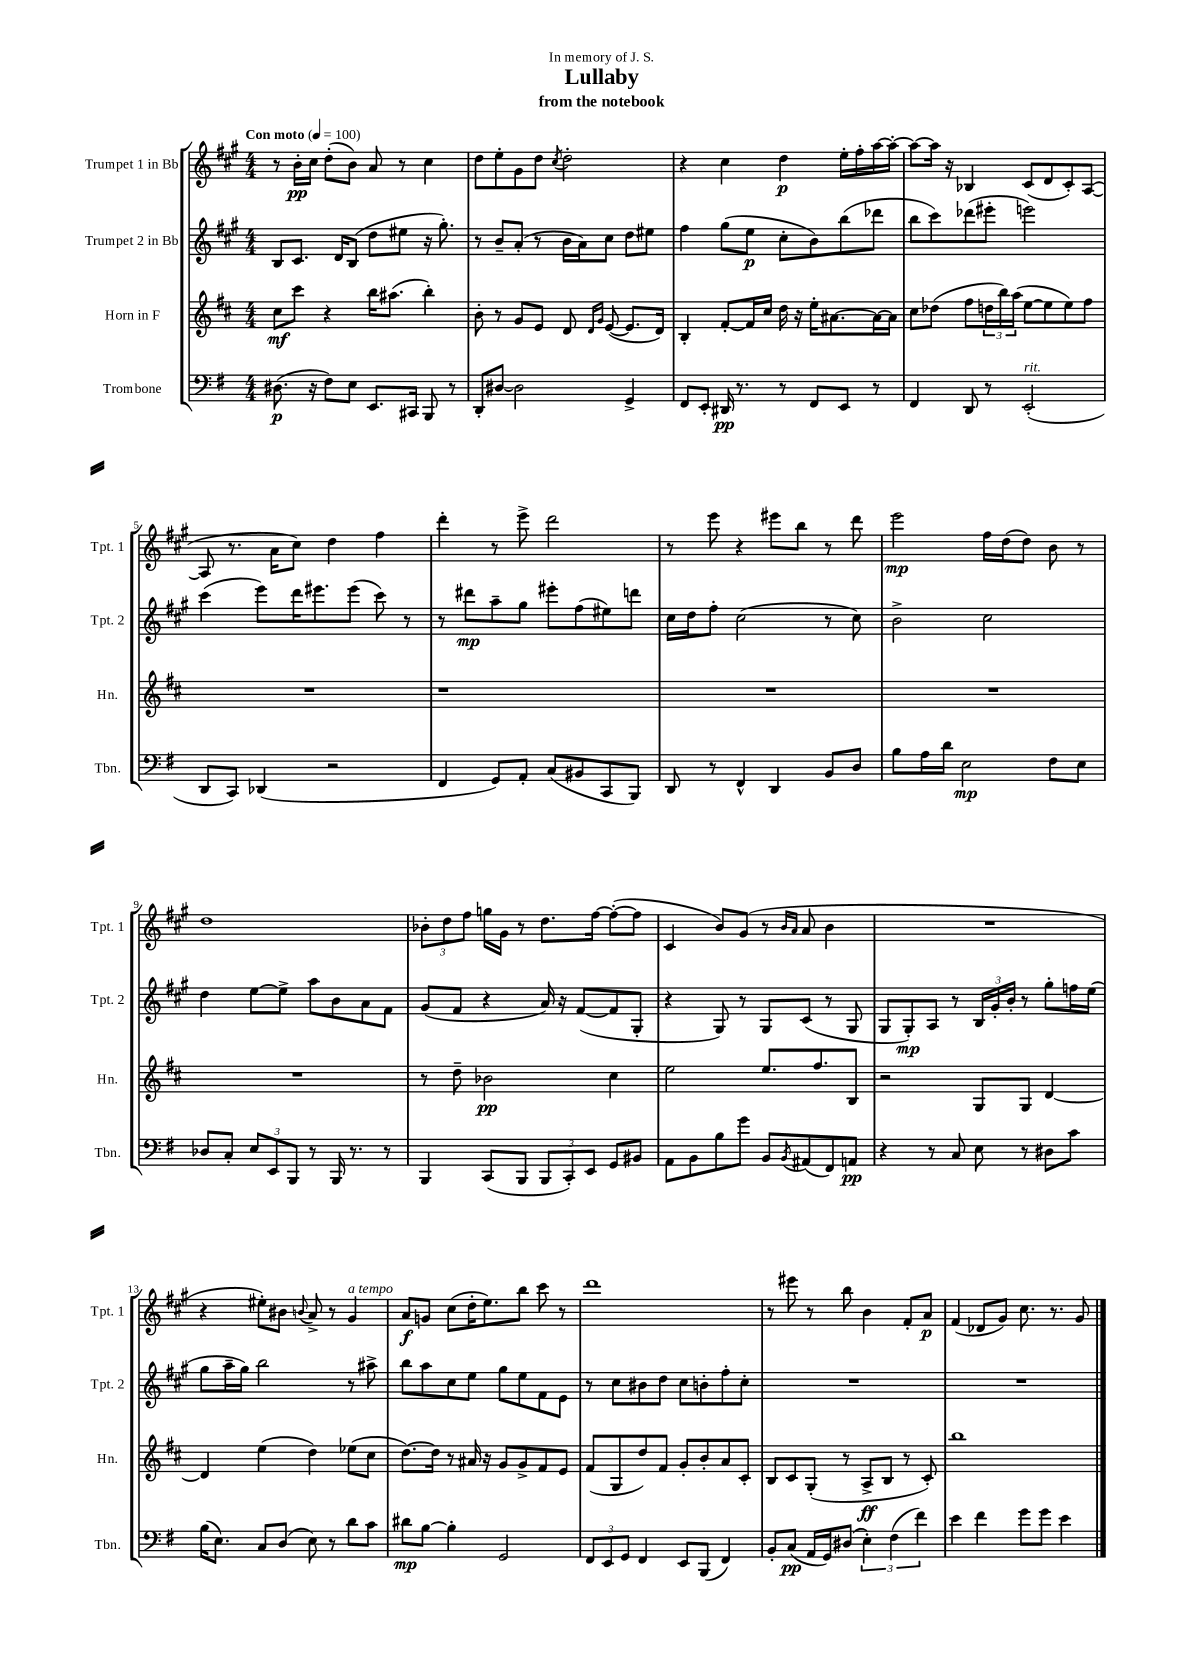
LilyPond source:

\header { title = "Lullaby" subtitle = "from the notebook" dedication = "In memory of J. S." }
<<
\new StaffGroup <<
\new Staff = "s0" \with { instrumentName = "Trumpet 1 in Bb" shortInstrumentName = "Tpt. 1" } {
    \clef treble \key a \major \numericTimeSignature \time 4/4 \tempo "Con moto" 4 = 100
    r8 b'16-.\pp cis''16 d''8-.( b'8) a'8 r8 cis''4 |
    d''8 e''8-. gis'8 d''8 \acciaccatura { cis''8 } d''2-. |
    r4 cis''4 d''4\p e''16-. fis''16-. a''16~ a''16~-. |
    a''8~ a''16 r16 bes4 cis'8( d'8 cis'8-.) a8~( |
    a8 r8. a'16 cis''8) d''4 fis''4 |
    d'''4-. r8 e'''8-> d'''2 |
    r8 e'''8 r4 eis'''8 b''8 r8 d'''8 |
    e'''2\mp fis''16 d''16( d''8) b'8 r8 |
    d''1 |
    \tuplet 3/2 { bes'8-. d''8 fis''8 } g''16 gis'16 r8 d''8. fis''16~ fis''8~-.( fis''8 |
    cis'4 b'8) gis'8( r8 \grace { b'16 a'16 } a'8 b'4 |
    R1 |
    r4 eis''8-.) bis'8 \appoggiatura { b'8 } a'8-> r8 gis'4^\markup { \italic "a tempo" } |
    a'8\f g'8 cis''8( d''16-. e''8.) b''8 cis'''8 r8 |
    d'''1 |
    r8 eis'''8 r8 b''8 b'4 fis'8-. a'8\p |
    fis'4( des'8 gis'8) cis''8. r8. gis'8 \bar "|." |
}
\new Staff = "s1" \with { instrumentName = "Trumpet 2 in Bb" shortInstrumentName = "Tpt. 2" } {
    \clef treble \key a \major \numericTimeSignature \time 4/4
    b8 cis'8. d'16 b8( d''8 eis''8 r16 gis''8.-.) |
    r8 b'8-- a'8-.( r8 b'16 a'16) cis''8 d''8 eis''8 |
    fis''4 gis''8( e''8\p cis''8-. b'8) b''8( des'''8 |
    b''8 cis'''8) des'''8( eis'''8-. e'''2) |
    cis'''4( e'''8) d'''16 eis'''8. eis'''8( cis'''8) r8 |
    r8 dis'''8\mp a''8-- gis''8 eis'''8-. fis''8( eis''8) d'''8 |
    cis''16 d''16 fis''8-. cis''2( r8 cis''8) |
    b'2-> cis''2 |
    d''4 e''8~ e''8-> a''8 b'8 a'8 fis'8 |
    gis'8( fis'8 r4 a'16) r16 fis'8~( fis'8 gis8-. |
    r4 gis8) r8 gis8 cis'8( r8 gis8 |
    gis8 gis8-.\mp) a8 r8 \tuplet 3/2 { b16 gis'16-. b'16-. } r8 gis''8-. f''16 e''16( |
    gis''8 a''16-- gis''16) b''2 r8 ais''8-> |
    b''8 a''8 cis''8 e''8 gis''8 e''8 fis'8 e'8 |
    r8 cis''8 bis'8 d''8 cis''8 b'8-. fis''8-. cis''8-. |
    R1 |
    R1 \bar "|." |
}
\new Staff = "s2" \with { instrumentName = "Horn in F" shortInstrumentName = "Hn." } {
    \clef treble \key d \major \numericTimeSignature \time 4/4
    cis''8\mf cis'''8 r4 b''16 ais''8.( b''4-.) |
    b'8-. r8 g'8 e'8 d'8 \grace { d'16 g'16 } e'8~( e'8. d'16) |
    b4-. fis'8~-. fis'16 cis''16 d''16 r16 e''16-. ais'8.~ ais'16~ ais'16 |
    cis''8 des''8( fis''8 \tuplet 3/2 { d''16 b''16) a''16( } e''8~ e''8 e''8) fis''8 |
    R1 |
    r1 |
    R1 |
    R1 |
    R1 |
    r8 d''8-- bes'2\pp cis''4 |
    e''2 e''8. fis''8. b8 |
    r2 g8 g8 d'4~ |
    d'4 e''4( d''4) ees''8( cis''8 |
    d''8.~) d''16 r8 ais'16 r16 g'8 g'8-> fis'8 e'8 |
    fis'8( g8 d''8) fis'8 g'8-. b'8-. a'8 cis'8-. |
    b8 cis'8 g8-.( r8 a8->\ff b8 r8 cis'8-.) |
    b''1 \bar "|." |
}
\new Staff = "s3" \with { instrumentName = "Trombone" shortInstrumentName = "Tbn." } {
    \clef bass \key g \major \numericTimeSignature \time 4/4
    dis8.\p( r16 fis8) e8 e,8. cis,16 b,,8 r8 |
    d,8-. dis8~ dis2 g,4-> |
    fis,8 e,8-. dis,16\pp r8. r8 fis,8 e,8 r8 |
    fis,4 d,8 r8 e,2-.^\markup { \italic "rit." }( |
    d,8 c,8) des,4( r2 |
    fis,4 g,8) a,8-. c8( bis,8 c,8 b,,8) |
    d,8 r8 fis,4-^ d,4 b,8 d8 |
    b8 a16 d'16 e2\mp fis8 e8 |
    des8 c8-. \tuplet 3/2 { e8 e,8 b,,8 } r8 b,,16 r8. r8 |
    b,,4 c,8( b,,8 \tuplet 3/2 { b,,8 c,8-.) e,8 } g,8 bis,8 |
    a,8 b,8 b8 g'8 b,8 \acciaccatura { b,8 } ais,8( fis,8) a,8\pp |
    r4 r8 c8 e8 r8 dis8 c'8 |
    b16( e8.) c8 d8( e8) r8 d'8 c'8 |
    dis'8\mp b8~ b4-. g,2 |
    \tuplet 3/2 { fis,8 e,8 g,8 } fis,4 e,8 b,,8( fis,4) |
    b,8-. c8\pp( a,16 g,16) dis8( \tuplet 3/2 { e4-.) fis4( fis'4) } |
    e'4 fis'4 g'8 g'8 e'4 \bar "|." |
}
>>
>>
